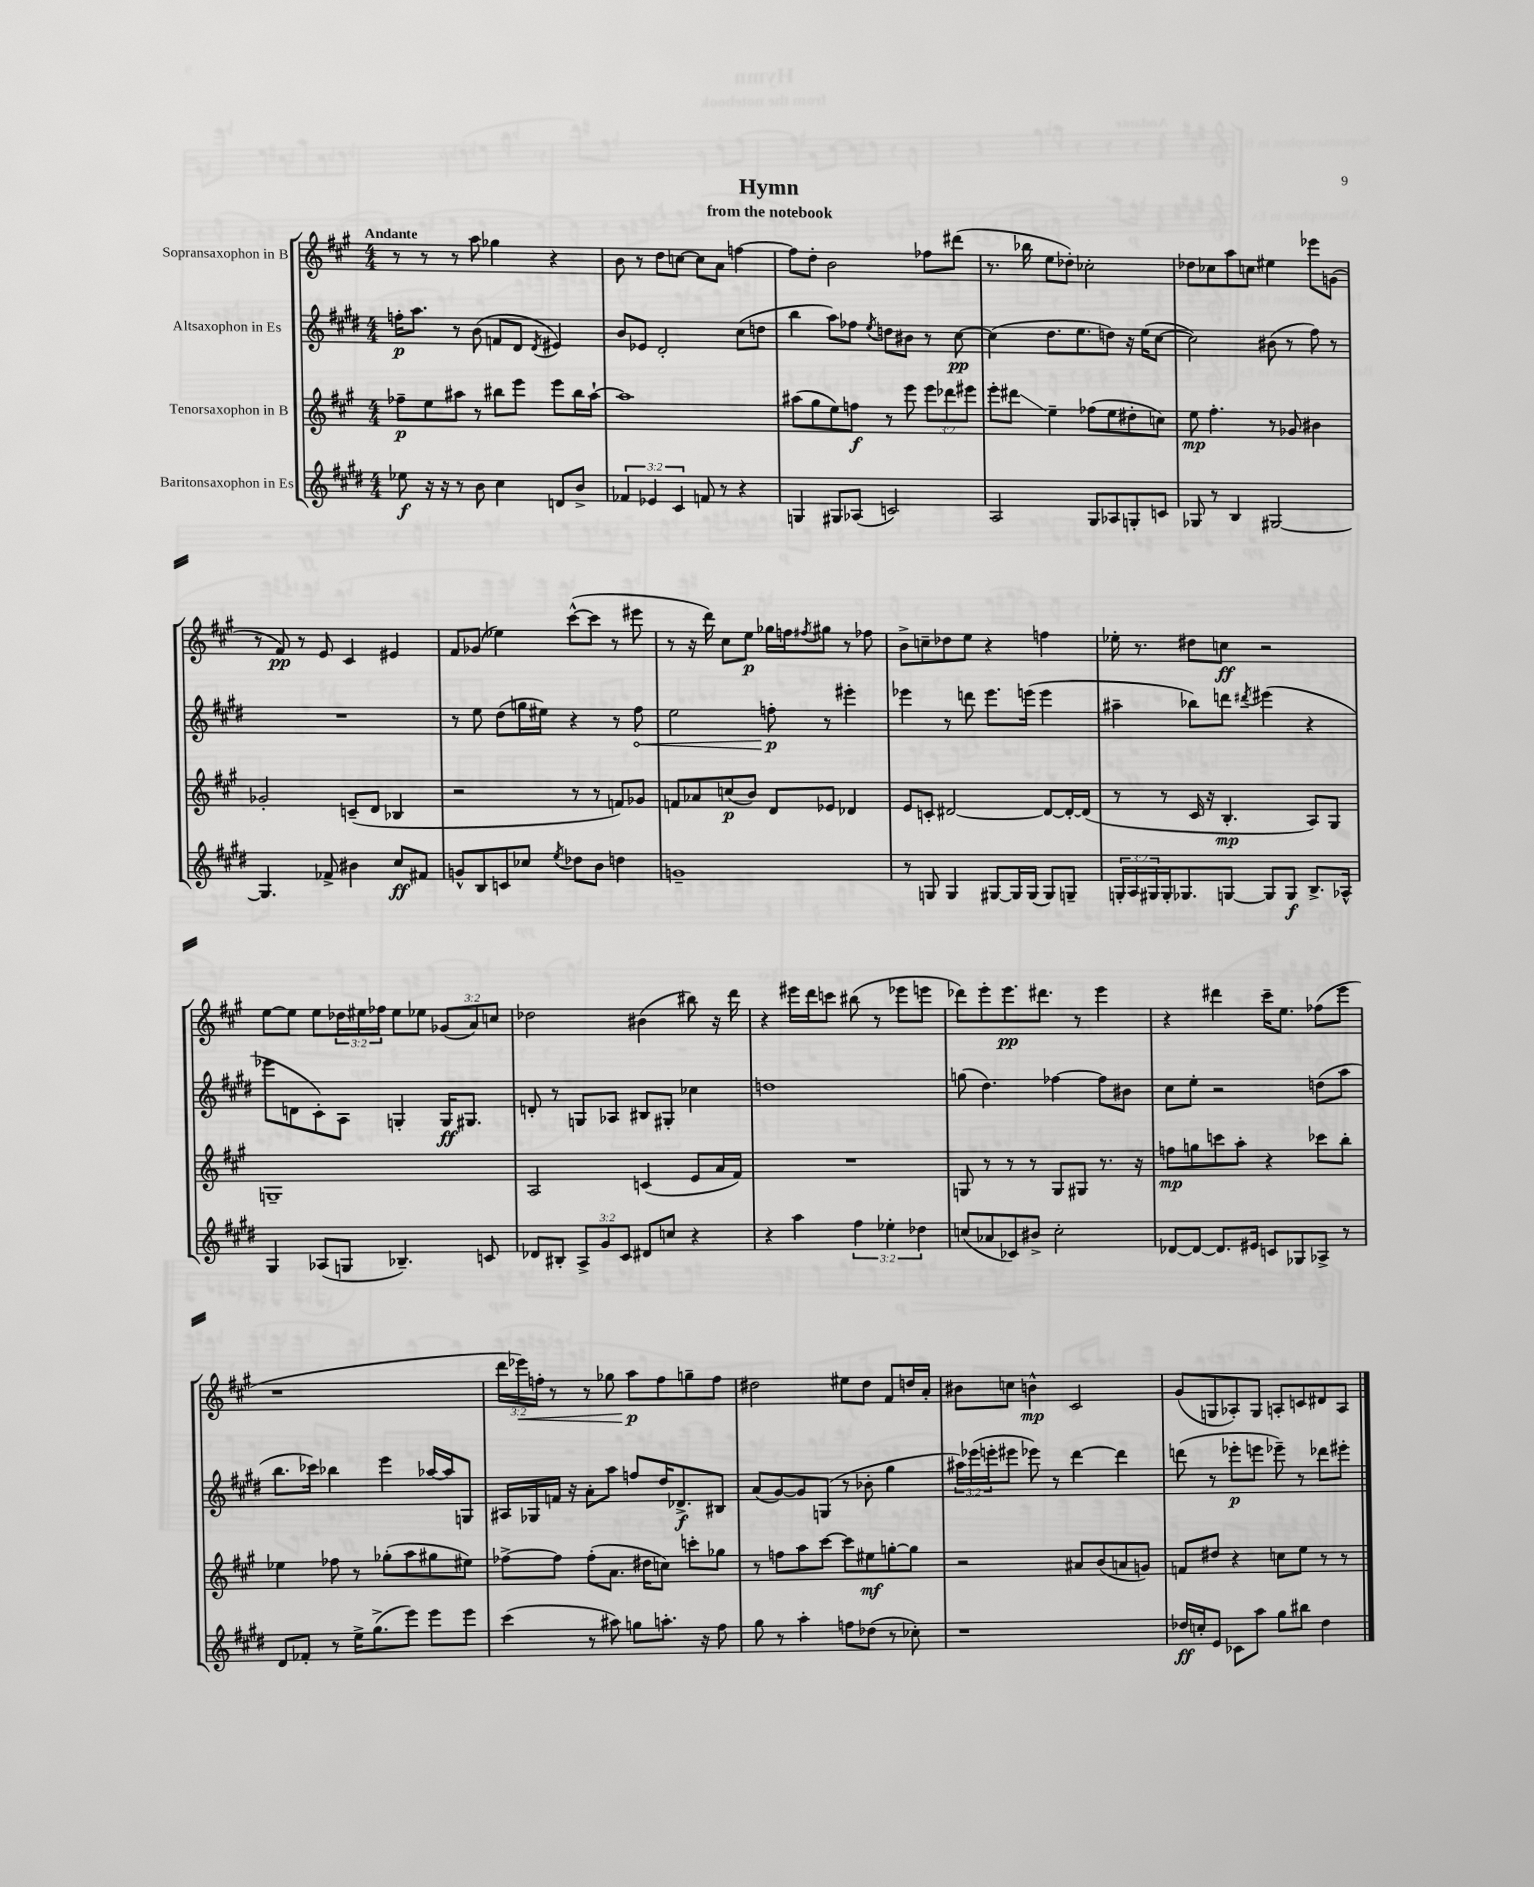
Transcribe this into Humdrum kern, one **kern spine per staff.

**kern	**kern	**kern	**kern
*staff4	*staff3	*staff2	*staff1
*clefG2	*clefG2	*clefG2	*clefG2
*k[f#c#g#d#]	*k[f#c#g#]	*k[f#c#g#d#]	*k[f#c#g#]
*M4/4	*M4/4	*M4/4	*M4/4
8ee-	8ff-~	16ff'	8r
.	.	8.aa	.
16r	8ee	.	8r
16r	.	.	.
8r	8aa#	8r	8r
8b	8r	(8b	8aa
4cc#	8bb#	8f	4gg-
.	8eee	8d#	.
.	.	8qd#	.
8d	8eee	4e#)	4r
8b^	16bb#	.	.
.	[16aa#`	.	.
=	=	=	=
6f-	1aa#]	8b	8b
.	.	8e-	8r
6e-	.	.	.
.	.	2d#'	8dd
6c#	.	.	.
.	.	.	[8cc
8f	.	.	8cc]
8r	.	.	8a
4r	.	(8cc#	[4ff
.	.	8dd	.
=	=	=	=
4G	(8aa#	4bb	8ff]
.	8gg#	.	8dd'
8G#	8ee)	8aa)	2b
(8A-	8ff	8ff-	.
.	.	8qee	.
2c)	8r	8dd	.
.	8eee	8b#	.
.	12eee	8r	8ff-
.	12ddd-	.	.
.	.	[8cc#	(8ddd#
.	12eee#	.	.
=	=	=	=
2A	8eee'	(4cc#]	8.r
.	8ddd#	.	.
.	.	.	16bb-
.	4ee~	8.dd#	8ee
.	.	.	8dd-')
.	.	8.ee	.
8G#	(8ff-	.	2cc-'
8A-	8ee	8dd)	.
8G'	8dd#'	16r	.
.	.	(16ee	.
8c	8cc)	[8cc#	.
=	=	=	=
8G-	8ee	2cc#])	8dd-
8r	4.ff#'	.	8cc-
4B	.	.	8aa
.	.	.	8cc
[2G#	8r	(8b#	4ee#
.	8g-	8r	.
.	4b#	8ff#)	8eee-
.	.	8r	(8g
=	=	=	=
4.G#]	2g-'	1r	8r
.	.	.	8f#)
.	.	.	8r
8f-^	.	.	8e
4b#	(8c~	.	4c#
.	8d	.	.
8cc#	4B-	.	4e#
8f#	.	.	.
=	=	=	=
8g^^	2r	8r	8f#
8B	.	8ee	(8g-
8c	.	(8dd#	4ee-)
8cc-	.	16gg	.
.	.	16ee#)	.
8qee	.	.	.
8dd-	8r	4r	([8ccc#^^
8b	8r	.	8ccc#]
4dd	8f)	8r	8r
.	8g-	8ff#	8eee#
=	=	=	=
1g~	8f	2ee	8r
.	8a-	.	16r
.	.	.	16ddd)
.	(8cc	.	8cc#
.	8b)	.	8ee
.	8d	8ff'	16gg-
.	.	.	16ff
.	.	.	8qff#
.	8e-	8r	8gg#
.	4d-	4eee#'	8r
.	.	.	8ff-
=	=	=	=
8r	8e	4eee-	8b^
8G	8c'	.	8cc~
4G	[2d#	8r	8dd-
.	.	8ddd	8ee
[8G#	.	8.eee-	4r
16G#]	.	.	.
(16G#	.	(16eee	.
8G#)	8d#_	4eee	4ff
8G~	16d#'_	.	.
.	(16d#]	.	.
=	=	=	=
24G'	8r	4aa#~	16ee-'
24A	.	.	.
.	.	.	8.r
24G#	.	.	.
16G#'	8r	.	.
8.G-	.	.	.
.	16c#	8bb-)	8dd#
.	16r	.	.
[8G	4.B'	8ddd	8cc
.	.	8qddd#	.
8G]	.	(4eee#	2r
8G	.	.	.
8.B^	8A)	4r	.
.	8G#	.	.
16A-^^	.	.	.
=	=	=	=
4G#	1G~	8eee-	[8ee
.	.	8d	8ee]
(8A-	.	8c#')	8ee
8G	.	8A	24dd-
.	.	.	24ee#
.	.	.	24ff-
4.B-~)	.	4G'	8ee#
.	.	.	8ee-
.	.	16G	(12g-
.	.	8.G#	.
.	.	.	12a)
8c	.	.	.
.	.	.	12cc
=	=	=	=
8d-	2A	8d'	2dd-
8B#'	.	8r	.
12A^	.	8G	.
12g#	.	.	.
.	.	8A-	.
12c#	.	.	.
8d#	(4c	8B#	(4b#
8cc	.	8G#'	.
4r	8e	4cc-	8bb#)
.	16a	.	16r
.	16f#)	.	16ddd
=	=	=	=
4r	1r	1dd	4r
4aa	.	.	16eee#
.	.	.	16ddd
.	.	.	8ccc
6ff#	.	.	(8bb#
.	.	.	8r
6ee-'	.	.	.
.	.	.	8eee-
6dd-	.	.	.
.	.	.	8eee
=	=	=	=
(8cc	8G	(8gg	8ddd-)
8a-	8r	4.dd#)	8eee'
8c-)	8r	.	8.eee
8b#^	8r	.	.
.	.	.	8.ddd#
2cc'	8G	[4ff-	.
.	8G#	.	8r
.	8.r	8ff-]	4eee
.	.	8b#	.
.	16r	.	.
=	=	=	=
[8d-	8ff	8cc#	4r
8d-_	8gg	8ee'	.
8.d-]	8ccc	2r	4ddd#
.	8aa'	.	.
16e#	.	.	.
8c	4r	.	16ccc#~
.	.	.	8.ee
8G-	.	.	.
8A-^	8ccc-	(8dd	(8ff-
8r	8bb'	8aa	8eee
=	=	=	=
8d#	4ee-	8.bb	1r
8f-'	.	.	.
.	.	16ccc-)	.
8r	8ff-	4bb-	.
16ee^	8r	.	.
(8.gg#^	.	.	.
.	(8gg-'	4eee	.
8eee)	8aa	.	.
8eee	8gg#	[16aa-	.
.	.	16aa-]	.
8eee	8ee#)	8G	.
=	=	=	=
(4ccc#	[8ff-^	16A#	24ddd
.	.	.	24eee-)
.	.	16G-	.
.	.	.	24ff'
.	8ff-]	16f	8r
.	.	16r	.
8r	(8ff-'	8a'	8r
8aa#)	8.a	8aa	8gg-
8gg	.	8ff	8aa
.	16dd#	.	.
8.aa'	8cc)	16dd#	8ff
.	.	8.d-^	.
.	8ccc'	.	8gg~
16r	.	.	.
8ff#	8gg-	8B#	8ff
=	=	=	=
8gg#	8r	(8a	2dd#
8r	8ff	[8g#)	.
4aa'	8aa	8g#]	.
.	[8ccc#	(8G	.
8ff	8ccc#]	8r	8ee#
(8dd-	8ee#	8b-'	8dd#
8r	[8gg'	4gg#	8f#
8cc-')	8gg]	.	16dd
.	.	.	16a'
=	=	=	=
1r	2r	24aa#)	8b#
.	.	(24eee-	.
.	.	24eee'	.
.	.	8eee#	8cc
.	.	8eee-)	4b^^
.	.	8r	.
.	8a#	[4ddd#	2c#
.	(8b	.	.
.	8a	4ddd#]	.
.	8g)	.	.
=	=	=	=
16dd-	8f	(8ddd	(8g#
16cc'	.	.	.
8e	8dd#	8r	8G
8c-	4r	8eee-'	8A-')
8aa	.	8eee	8G
8gg#	8cc	8eee-~)	8A'
8bb#	8ee	8r	8c
4dd-	8r	8ddd-	8d#
.	8r	8eee#'	8A
==	==	==	==
*-	*-	*-	*-
